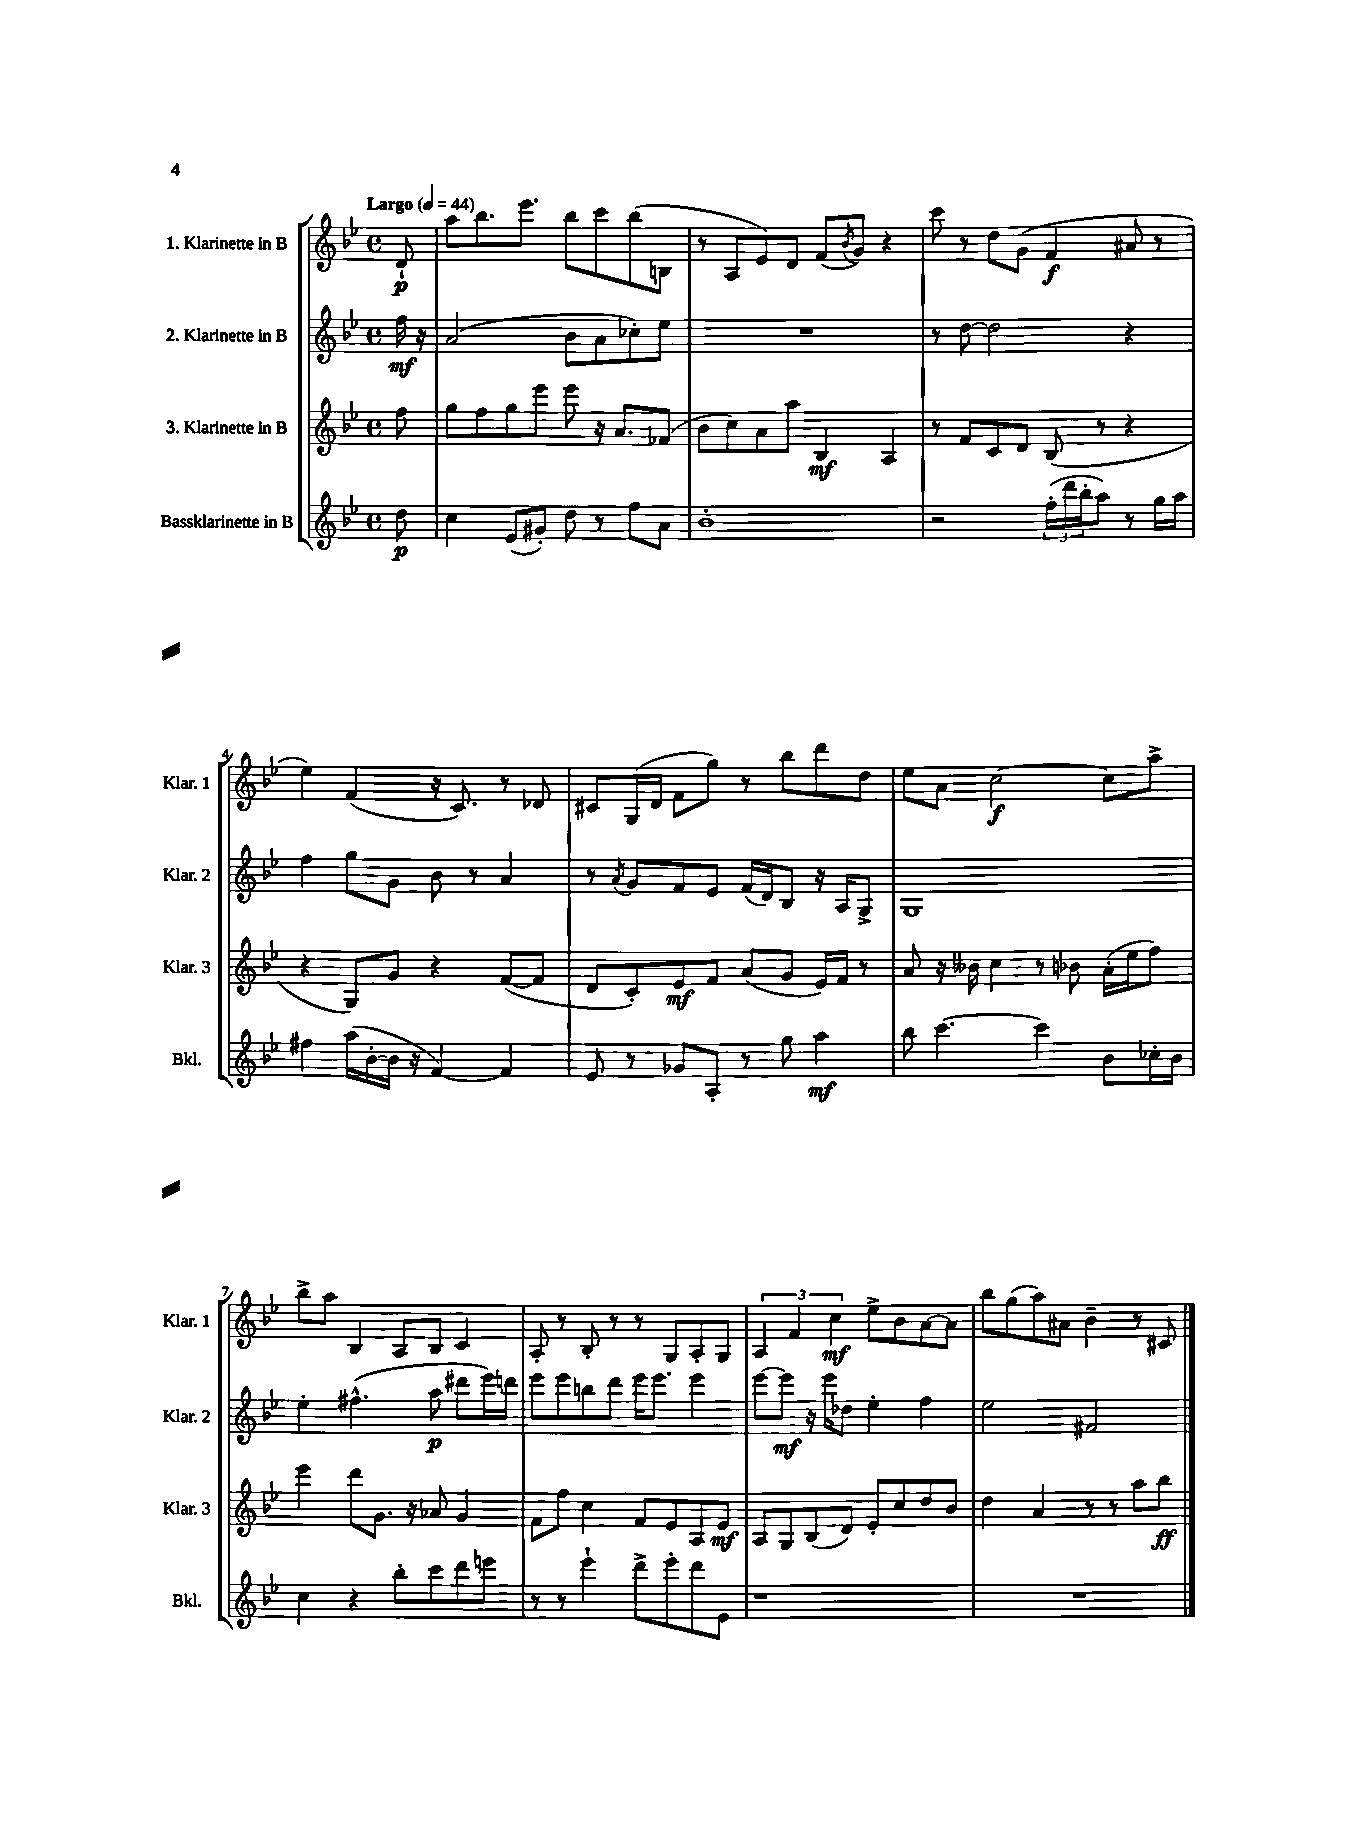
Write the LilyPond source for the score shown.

<<
\new StaffGroup <<
\new Staff = "s0" \with { instrumentName = "1. Klarinette in B" shortInstrumentName = "Klar. 1" } {
    \clef treble \key bes \major \defaultTimeSignature \time 4/4 \partial 8 \tempo "Largo" 4 = 44
    d'8-!\p |
    a''8 bes''8. ees'''8. bes''8 c'''8 bes''8( b8 |
    r8 a8 ees'8) d'8 f'8( \acciaccatura { bes'8 } g'8) r4 |
    c'''8 r8 d''8 g'8( f'4\f ais'8 r8 |
    ees''4) f'4( r16 c'8.) r8 des'8 |
    cis'8 g16( d'16 f'8 g''8) r8 bes''8 d'''8 d''8 |
    ees''8 a'8 c''2~\f c''8 a''8-> |
    bes''8-> a''8 bes4 a8 bes8 c'4 |
    a8-. r8 bes8-. r8 r8 g8 a8-. g8 |
    \tuplet 3/2 { a4 f'4 c''4\mf } ees''8-> bes'8 a'8~ a'8 |
    bes''8 g''8( a''8) ais'8 bes'4-- r8 cis'8 \bar "|." |
}
\new Staff = "s1" \with { instrumentName = "2. Klarinette in B" shortInstrumentName = "Klar. 2" } {
    \clef treble \key bes \major \defaultTimeSignature \time 4/4 \partial 8
    f''16\mf r16 |
    a'2( bes'8 a'8 ces''8-.) ees''8 |
    R1 |
    r8 d''8~ d''2 r4 |
    f''4 g''8 g'8 bes'8 r8 a'4 |
    r8 \acciaccatura { a'8 } g'8 f'8 ees'8 f'16( d'16) bes8 r16 a16 g8-> |
    g1 |
    ees''4-. fis''4.-^( a''8\p dis'''8 ees'''16) d'''16 |
    ees'''8 ees'''8 b''8 d'''8 ees'''16 ees'''8. ees'''4 |
    ees'''8~ ees'''8\mf r16 ees'''16 des''8 ees''4-. f''4 |
    ees''2 fis'2 \bar "|." |
}
\new Staff = "s2" \with { instrumentName = "3. Klarinette in B" shortInstrumentName = "Klar. 3" } {
    \clef treble \key bes \major \defaultTimeSignature \time 4/4 \partial 8
    f''8 |
    g''8 f''8 g''8 ees'''8 ees'''8 r16 a'8. fes'8( |
    bes'8 c''8) a'8 a''8 bes4\mf a4 |
    r8 f'8 c'8 d'8 bes8( r8 r4 |
    r4 g8) g'8 r4 f'8~( f'8 |
    d'8 c'8-.) ees'8\mf f'8 a'8( g'8 ees'16) f'16 r8 |
    a'8 r16 beses'16 c''4 r8 bes'8 a'16-.( ees''16 f''8) |
    ees'''4 d'''8 g'8. r16 aes'8 g'4 |
    f'8 f''8 c''4 f'8 ees'8 a8 ees'8\mf |
    a8 g8 bes8( d'8) ees'8-. c''8 d''8 bes'8 |
    d''4 a'4 r8 r8 a''8 bes''8\ff \bar "|." |
}
\new Staff = "s3" \with { instrumentName = "Bassklarinette in B" shortInstrumentName = "Bkl." } {
    \clef treble \key bes \major \defaultTimeSignature \time 4/4 \partial 8
    d''8\p |
    c''4 ees'8( gis'8-.) d''8 r8 f''8 a'8 |
    bes'1-. |
    r2 \tuplet 3/2 { f''16-.( d'''16 bes''16-. } a''8) r8 g''16 a''16 |
    fis''4 a''16( bes'16~-. bes'16 r16 f'4~) f'4 |
    ees'8 r8 ges'8 a8-. r8 g''8 a''4\mf |
    bes''8 c'''4.~ c'''4 bes'8 ces''16-. bes'16 |
    c''4 r4 bes''8-. c'''8 d'''8 e'''8 |
    r8 r8 ees'''4-! d'''8-> ees'''8-. d'''8 ees'8 |
    r1 |
    R1 \bar "|." |
}
>>
>>
